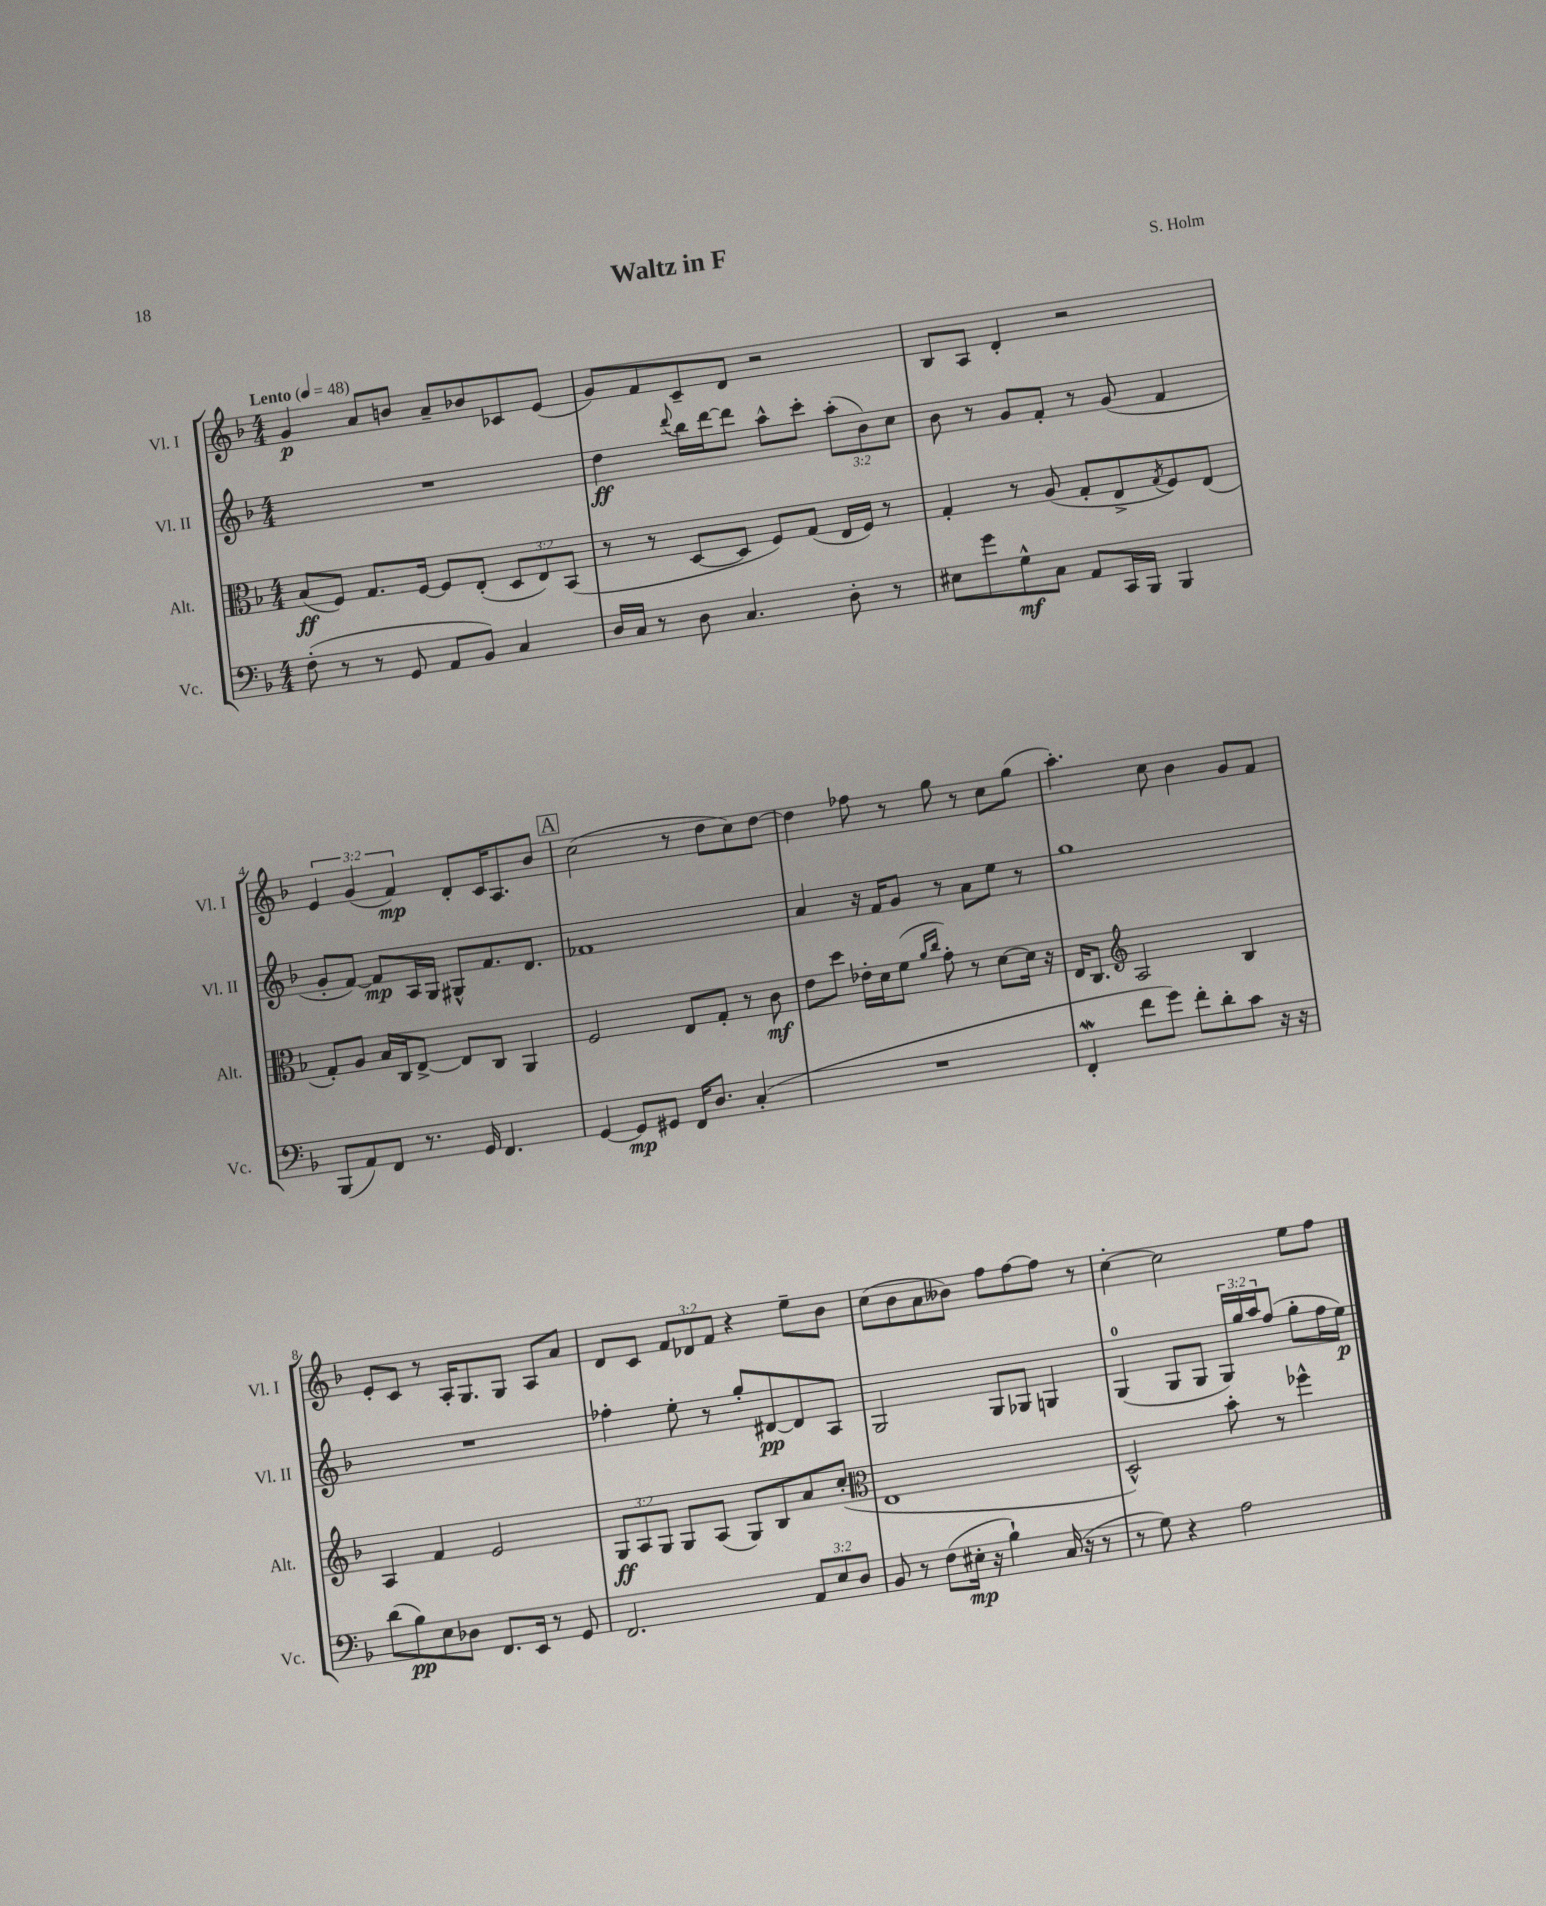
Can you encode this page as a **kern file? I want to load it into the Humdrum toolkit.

**kern	**kern	**kern	**kern
*staff4	*staff3	*staff2	*staff1
*clefF4	*clefC3	*clefG2	*clefG2
*k[b-]	*k[b-]	*k[b-]	*k[b-]
*M4/4	*M4/4	*M4/4	*M4/4
*MM48	*MM48	*MM48	*MM48
(8F'	(8B-	1r	4g
8r	8F)	.	.
8r	8.G	.	8a
8GG	.	.	8b
.	[16F	.	.
8AA	8F]	.	8a~
8BB-)	(8E'	.	8b-
4C	12D	.	8c-
.	12E)	.	.
.	.	.	(8e
.	(12BB-	.	.
=	=	=	=
16D	8r	4dd	8g)
16C	.	.	.
8r	8r	.	8f
.	.	8qqddd	.
8D	[8D	16bb-	8c~
.	.	[16ddd	.
4.C	8D]	8ddd]	8d
.	8F)	8aa^^	2r
.	(8G	8ccc'	.
8D'	16E	(12aa'	.
.	16F)	.	.
.	.	12b-)	.
8r	8r	.	.
.	.	12cc	.
=	=	=	=
8E#	4G'	8b-	8B-
8g	.	8r	8A
8G^^	8r	8g	4d'
8C	(8A	8f'	.
8AA	8G'	8r	2r
16CC	8E^	(8g	.
16BBB-	.	.	.
.	8qG	.	.
4BBB-	8F)	4f	.
.	(8E	.	.
=	=	=	=
(8BBB-	8G')	8g'	6e
8AA)	8A	[8f)	.
.	.	.	(6g
8FF	16B-	8f]	.
.	16C	.	.
.	.	.	6f)
8.r	[8E^	16A	.
.	.	16G	.
.	8E]	8G#^^	8d'
16GG	.	.	.
4.FF	8C	8.f	16c
.	.	.	8.A
.	4AA	.	.
.	.	8.d	.
.	.	.	8b-
=	=	=	=
[4GG	2F	1f-	(2cc
8GG]	.	.	.
8GG#	.	.	.
16FF	8E	.	8r
8.D	.	.	.
.	8G'	.	8dd
(4C'	8r	.	8cc)
.	8c	.	[8dd
=	=	=	=
1r	8e	4a	4dd]
.	8dd	.	.
.	16e-'	16r	8ff-
.	16d	16f	.
.	(8f	8g	8r
.	16qqa	.	.
.	16qqcc	.	.
.	8g')	8r	8gg
.	8r	8a	8r
.	[8d	8ee	8cc
.	16d]	8r	(8gg
.	16r	.	.
=	=	=	=
4FF'	16E	1gg	4.aa')
.	8.C	.	.
*	*clefG2	*	*
8f	2A	.	.
8g)	.	.	8cc
8f'	.	.	4b-
8d'	.	.	.
8c	4B-	.	8g
16r	.	.	8f
16r	.	.	.
=	=	=	=
(8d	4A	1r	8e'
8B-)	.	.	8c
8E	4f	.	8r
8D-	.	.	16A'
.	.	.	8.G
8.FF	2e	.	.
.	.	.	8G
16EE	.	.	.
8r	.	.	8A
8GG	.	.	8a
=	=	=	=
2.FF	12G	4ff-'	8d
.	12A	.	.
.	.	.	8c
.	12G	.	.
.	8G	8ee'	12f
.	.	.	12d-
.	(8A	8r	.
.	.	.	12f
.	8G)	8gg'	4r
.	8B-	[8d#	.
12AA	8a	8d#]	8ee~
12E	.	.	.
.	(8cc'	8A	8b-
12D	.	.	.
=	=	=	=
*	*clefC3	*	*
8BB-	1E	2G	(8cc
8r	.	.	8b-
(8F	.	.	8a
16E#'	.	.	8b--)
16r	.	.	.
4B-`)	.	8G	8ff
.	.	8G-	[8ff
(16C	.	4G	8ff]
16r	.	.	.
8r	.	.	8r
=	=	=	=
8r	2D^^)	(4G	[4cc'
8G)	.	.	.
4r	.	8G	2cc]
.	.	8G	.
2A	8b-'	24G)	.
.	.	24gg	.
.	.	24aa	.
.	8r	(8ff	.
.	4ff-^^	8gg'	8ee
.	.	16ff	8ff
.	.	16ee)	.
==	==	==	==
*-	*-	*-	*-
